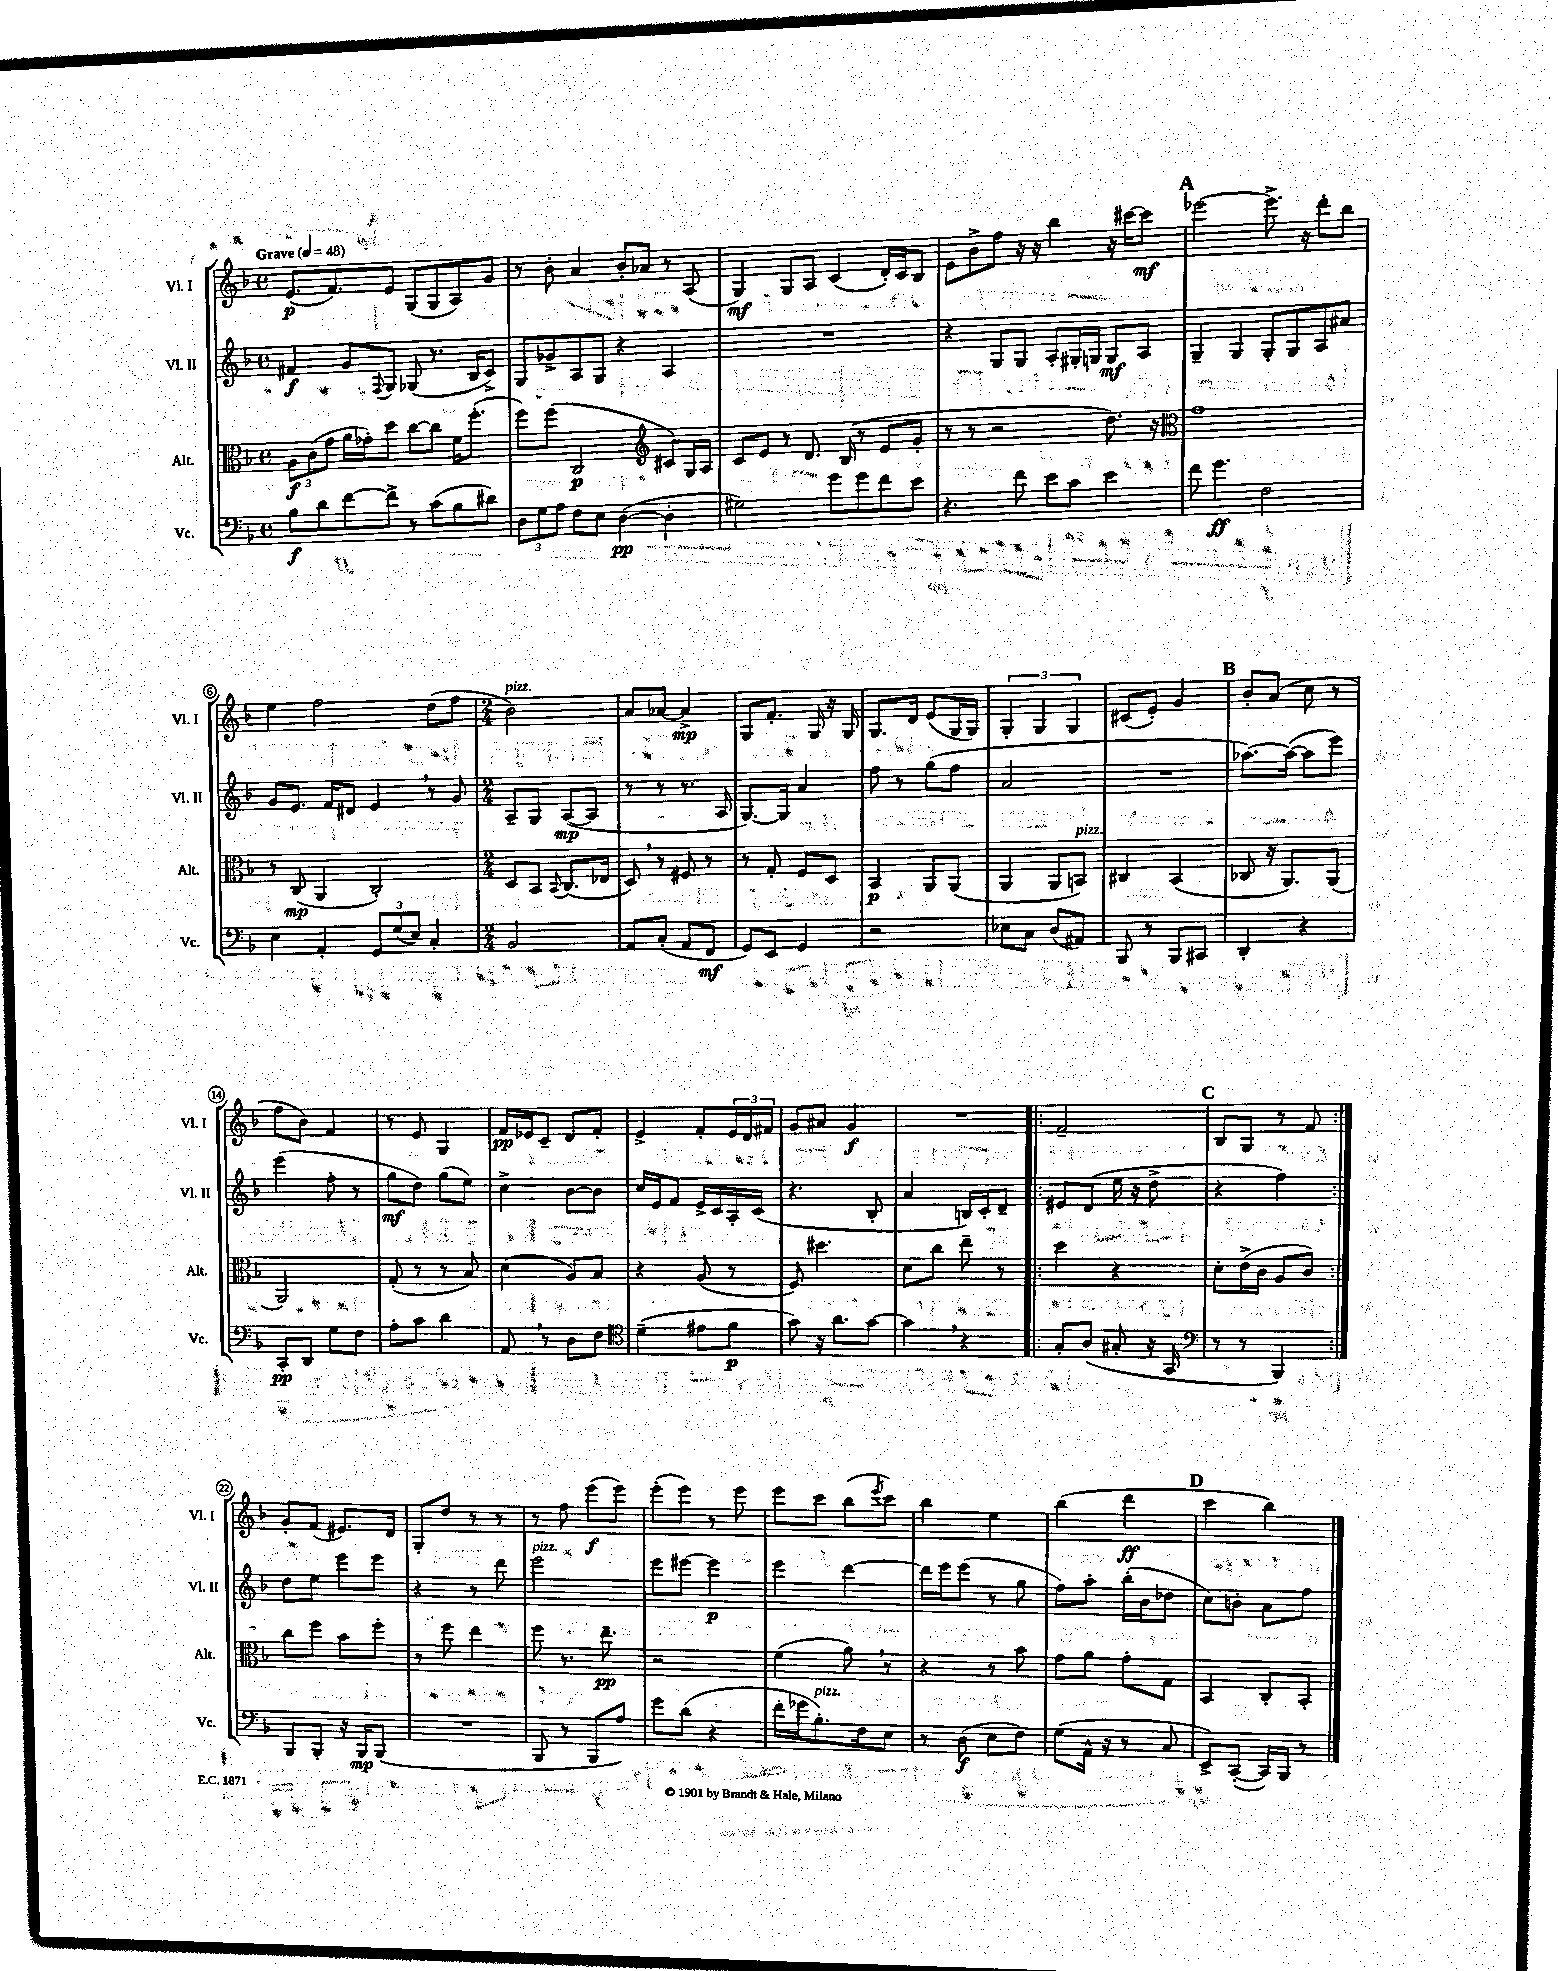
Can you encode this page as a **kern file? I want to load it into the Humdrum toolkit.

**kern	**dynam	**kern	**dynam	**kern	**dynam	**kern	**dynam
*part4	*part4	*part3	*part3	*part2	*part2	*part1	*part1
*staff4	*staff4	*staff3	*staff3	*staff2	*staff2	*staff1	*staff1
*I"Vc.	*	*I"Alt.	*	*I"Vl. II	*	*I"Vl. I	*
*I'Vc.	*	*I'Alt.	*	*I'Vl. II	*	*I'Vl. I	*
*clefF4	*	*clefC3	*	*clefG2	*	*clefG2	*
*k[b-]	*	*k[b-]	*	*k[b-]	*	*k[b-]	*
*M4/4	*	*M4/4	*	*M4/4	*	*M4/4	*
*met(c)	*	*met(c)	*	*met(c)	*	*met(c)	*
*MM48	*	*MM48	*	*MM48	*	*MM48	*
=1	=1	=1	=1	=1	=1	=1	=1
!	!	!	!	!	!	!LO:TX:a:B:t=Grave	!
8B-\L	f	12A\L	f	4f#X/	f	(8.e/L	p
.	.	(12c\	.	.	.	.	.
8d\	.	.	.	.	.	.	.
.	.	12g\J	.	.	.	.	.
.	.	.	.	.	.	8.f/)	.
[8f\	.	16a\LL	.	8g/L	.	.	.
.	.	16g-X'\J)	.	.	.	.	.
.	.	.	.	8qqF/	.	.	.
8f^\J]	.	8dd\J	.	8G/J	.	8e/J	.
8r	.	[8cc\L	.	(8G-X/	.	(8G/L	.
(8c\L	.	8cc\J]	.	8.r	.	8G/	.
8B-\	.	16f\KL	.	.	.	8A/)	.
.	.	(8.ff'\J	.	16B-/KL	.	.	.
8d#X\J)	.	.	.	8c^/J)	.	8g/J	.
=2	=2	=2	=2	=2	=2	=2	=2
12D\L	.	8ff\L)	.	8G/L	.	8r	.
12G\	.	.	.	.	.	.	.
.	.	(8ff\J	.	8g-X^/	.	8b-'\	.
12A\J	.	.	.	.	.	.	.
8F\L	.	2C/	p	8A/	.	4a/	.
8E\J	.	.	.	8G/J	.	.	.
([4D\	pp	.	.	4r	.	8b-'/L	.
.	.	.	.	.	.	8a-X/J	.
*	*	*clefG2	*	*	*	*	*
4D'\]	.	8c#X/L)	.	4A/	.	8r	.
.	.	16G/L	.	.	.	(8A/	.
.	.	16A/JJ	.	.	.	.	.
=3	=3	=3	=3	=3	=3	=3	=3
2G#X\)	.	8c/L	.	1r	.	4G/)	mf
.	.	8e/J	.	.	.	.	.
.	.	8r	.	.	.	8G/L	.
.	.	8.d/	.	.	.	8A/J	.
8g\L	.	.	.	.	.	(4c/	.
.	.	(16B-/	.	.	.	.	.
8g\	.	8r	.	.	.	.	.
8f\	.	8e/L	.	.	.	16d'/LL)	.
.	.	.	.	.	.	16c/J	.
8e\J	.	8g'/J	.	.	.	8B-/J	.
=4	=4	=4	=4	=4	=4	=4	=4
4.r	.	8r	.	4r	.	8e\L	.
.	.	8r	.	.	.	8b-^\	.
.	.	2r	.	8G/L	.	8ff\J	.
8f\	.	.	.	8G/J	.	16r	.
.	.	.	.	.	.	16r	.
8e\L	.	.	.	8A'/L	.	4bb-\	.
8c\J	.	.	.	16G#X'/L	.	.	.
.	.	.	.	16Gn/JJ	.	.	.
4e\	.	8.dd\)	.	8G/L	mf	16r	.
.	.	.	.	.	.	[16ccc#X\KL	.
.	.	.	.	8A/J	.	8ccc#\J]	mf
.	.	16r	.	.	.	.	.
!!LO:REH:place=s1:t=A
=5	=5	=5	=5	=5	=5	=5	=5
*	*	*clefC3	*	*	*	*	*
8f\	.	1g	.	4G~/	.	[2eee-X\	.
4.g\	ff	.	.	.	.	.	.
.	.	.	.	4G/	.	.	.
2F\	.	.	.	8G'/L	.	8.eee-^\]	.
.	.	.	.	8G/	.	.	.
.	.	.	.	.	.	16r	.
.	.	.	.	8A/	.	8ddd'\L	.
.	.	.	.	8a#X/J	.	8bb-\J	.
!!LO:LB:g=z
=6	=6	=6	=6	=6	=6	=6	=6
4E\	.	8r	.	8g/L	.	4ee\	.
.	.	(8C/	mp	8.e/J	.	.	.
4AA'/	.	4AA/	.	.	.	2ff\	.
.	.	.	.	16f/KL	.	.	.
.	.	.	.	8d#X/J	.	.	.
12GG/L	.	2C'/)	.	4e,/	.	.	.
(12G/	.	.	.	.	.	.	.
12E/J)	.	.	.	.	.	.	.
4C'/	.	.	.	8r	.	(8dd\L	.
.	.	.	.	8g/	.	8ff\J	.
=7	=7	=7	=7	=7	=7	=7	=7
*M2/4	*	*M2/4	*	*M2/4	*	*M2/4	*
!	!	!	!	!	!	!LO:TX:a:i:t=pizz.	!
2BB-/	.	8D/L	.	8A~/L	.	2b-\)	.
.	.	8BB-/J	.	8G/J	.	.	.
.	.	8qqBB-/	.	.	.	.	.
.	.	(8.C/L	.	([8A/L	mp	.	.
.	.	.	.	8A/J]	.	.	.
.	.	16E-X/Jk	.	.	.	.	.
=8	=8	=8	=8	=8	=8	=8	=8
8AA/L	.	8D,/)	.	8r	.	8a/L	.
(8C'/J	.	8r	.	8r	.	[8a-X/J	.
8AA/L	.	8F#X/	.	8.r	.	4a-^/]	mp
8FF/J	mf	8r	.	.	.	.	.
.	.	.	.	16A/	.	.	.
=9	=9	=9	=9	=9	=9	=9	=9
8GG/L)	.	8r	.	[8.G/L)	.	8G/L	.
8EE/J	.	8G'/	.	.	.	8.f'/J	.
.	.	.	.	16G/Jk]	.	.	.
4GG/	.	8F/L	.	4a/	.	.	.
.	.	.	.	.	.	16G/	.
.	.	8D/J	.	.	.	16r	.
.	.	.	.	.	.	16G/	.
=10	=10	=10	=10	=10	=10	=10	=10
2r	.	4BB-/	p	8ff\	.	8.G/L	.
.	.	.	.	8r	.	.	.
.	.	.	.	.	.	16d/Jk	.
.	.	8AA/L	.	(8gg\L	.	(8e/L	.
.	.	(8AA/J	.	8ff\J	.	16G/L	.
.	.	.	.	.	.	16G/JJ)	.
=11	=11	=11	=11	=11	=11	=11	=11
8E-X\L	.	4AA/	.	2a/	.	6G'/	.
8C\J	.	.	.	.	.	.	.
.	.	.	.	.	.	6G/	.
(8D/L	.	8AA/L	.	.	.	.	.
.	.	.	.	.	.	6G/	.
!	!	!LO:TX:a:i:t=pizz.	!	!	!	!	!
8AA#X/J)	.	8BBn/J)	.	.	.	.	.
=12	=12	=12	=12	=12	=12	=12	=12
8BBB-/	.	4C#X/	.	2r	.	(8c#X/L	.
8r	.	.	.	.	.	8e'/J)	.
8BBB-/L	.	(4BB-/	.	.	.	4g/	.
8CC#X/J	.	.	.	.	.	.	.
!!LO:REH:place=s1:t=B
=13	=13	=13	=13	=13	=13	=13	=13
4DD'/	.	8C-X/	.	[8.aa-X\L)	.	8b-'/L	.
.	.	16r	.	.	.	(8a/J	.
.	.	8.AA/L)	.	(16aa-\Jk_	.	.	.
4r	.	.	.	8aa-\L]	.	8cc\	.
.	.	(8AA/J	.	8eee\J)	.	8r	.
!!LO:LB:g=z
=14	=14	=14	=14	=14	=14	=14	=14
8CC'/L	pp	2AA/)	.	(4eee\	.	8ff\L	.
8DD/J	.	.	.	.	.	8b-\J)	.
8G\L	.	.	.	8ff'\	.	4f/	.
8F\J	.	.	.	8r	.	.	.
=15	=15	=15	=15	=15	=15	=15	=15
8A'\L	.	(8G'/	.	8gg\L	mf	8r	.
8c\J	.	8r	.	8dd\J)	.	8e/	.
4d\	.	8r	.	(8gg\L	.	4G/	.
.	.	8B-/)	.	8ee\J)	.	.	.
=16	=16	=16	=16	=16	=16	=16	=16
8AA,/	.	(4d\	.	4cc^\	.	16f/LL	pp
.	.	.	.	.	.	16e-X/J	.
8r	.	.	.	.	.	8c~/J	.
8D\L	.	8A/L)	.	[8b-\L	.	8d/L	.
8F\J	.	8B-/J	.	8b-\J]	.	8f'/J	.
=17	=17	=17	=17	=17	=17	=17	=17
*clefC4	*	*	*	*	*	*	*
(4d~\	.	4r	.	16cc/LL	.	4e^/	.
.	.	.	.	16e/J	.	.	.
.	.	.	.	8f/J	.	.	.
8e#X\L	.	(8A/	.	16e^/LL	.	8f'/L	.
.	.	.	.	16c/	.	.	.
8f\J	p	8r	.	16A'/	.	24e/L	.
.	.	.	.	.	.	24d/	.
.	.	.	.	(16c/JJ	.	.	.
.	.	.	.	.	.	24f#X/JJ	.
=18	=18	=18	=18	=18	=18	=18	=18
8g\)	.	8F/)	.	4.r	.	8g/L	.
16r	.	4.dd#X\	.	.	.	8a#X/J	.
8.a\L	.	.	.	.	.	.	.
.	.	.	.	.	.	4g/	f
[8g\J	.	.	.	8B-'/	.	.	.
=19	=19	=19	=19	=19	=19	=19	=19
4g,\]	.	8d\L	.	4a/	.	2r	.
.	.	8cc\J	.	.	.	.	.
4r	.	8ee~\	.	16Bn/LL)	.	.	.
.	.	.	.	16c'/J	.	.	.
.	.	8r	.	8d~/J	.	.	.
=20!|:	=20!|:	=20!|:	=20!|:	=20!|:	=20!|:	=20!|:	=20!|:
8G'/L	.	4dd\	.	8e#X/L	.	2f~/	.
(8A/J	.	.	.	(8d/J	.	.	.
8G#X'/	.	4r	.	16ee\	.	.	.
.	.	.	.	16r	.	.	.
16r	.	.	.	8dd^\	.	.	.
16GG/	.	.	.	.	.	.	.
!!LO:REH:place=s1:t=C
=21	=21	=21	=21	=21	=21	=21	=21
*clefF4	*	*	*	*	*	*	*
8r	.	8d'\L	.	4r	.	8B-/L	.
8r	.	(16e^\L	.	.	.	8G/J	.
.	.	16c\JJ	.	.	.	.	.
4BBB-/)	.	8A/L	.	4ff\)	.	8r	.
.	.	8c/J)	.	.	.	8f/	.
!!LO:LB:g=z
=22:|!	=22:|!	=22:|!	=22:|!	=22:|!	=22:|!	=22:|!	=22:|!
8BBB-/L	.	8cc\L	.	8dd\L	.	8g'/L	.
8BBB-'/J	.	8ff\J	.	8ee\J	.	(8f/J	.
16r	.	8b-\L	.	8eee\L	.	8.e#X/L)	.
16BBB-/KL	mp	.	.	.	.	.	.
(8BBB-/J	.	8ff'\J	.	8eee\J	.	.	.
.	.	.	.	.	.	16d/Jk	.
=23	=23	=23	=23	=23	=23	=23	=23
2r	.	8r	.	4r	.	8G'/L	.
.	.	8ff\	.	.	.	8dd/J	.
.	.	4ee\	.	8r	.	8r	.
.	.	.	.	8ddd\	.	8r	.
=24	=24	=24	=24	=24	=24	=24	=24
!	!	!	!	!LO:TX:a:i:t=pizz.	!	!	!
8BBB-/	.	8ff\	.	2eee\	.	8r	.
8r	.	8.r	.	.	.	8ff\	.
8BBB-/L	.	.	.	.	.	(8eee\L	f
.	.	8.ee~\	pp	.	.	.	.
8A/J)	.	.	.	.	.	8eee\J)	.
=25	=25	=25	=25	=25	=25	=25	=25
8g\L	.	2r	.	8eee\L	.	(8eee'\L	.
(8d\J	.	.	.	[8eee#X\J	.	8eee\J)	.
4r	.	.	.	4eee#\]	p	8r	.
.	.	.	.	.	.	8eee\	.
=26	=26	=26	=26	=26	=26	=26	=26
16f'\LL	.	(4f\	.	4eee\	.	8eee\L	.
16g-X\J	.	.	.	.	.	.	.
!LO:TX:a:i:t=pizz.	!	!	!	!	!	!	!
8.B-'\)	.	.	.	.	.	8ccc\J	.
.	.	8a,\)	.	[4ddd\	.	(8bb-\L	.
16F\k	.	.	.	.	.	.	.
.	.	.	.	.	.	8qeee/	.
8E\J	.	8r	.	.	.	8ccc\J)	.
=27	=27	=27	=27	=27	=27	=27	=27
8r	.	4r	.	16ddd\LL]	.	4bb-\	.
.	.	.	.	16eee\J	.	.	.
(8D\	f	.	.	(8eee\J	.	.	.
8E\L	.	8r	.	8r	.	4ee\	.
8F\J)	.	8b-\	.	8gg\	.	.	.
=28	=28	=28	=28	=28	=28	=28	=28
(8G\L	.	8g\L	.	8ff\L)	.	(4bb-\	.
16AA^^\Jk	.	8a\J	.	8aa'\J	.	.	.
16r	.	.	.	.	.	.	.
8r	.	8g'\L	.	(16bb-'\LL	.	4ddd\	ff
.	.	.	.	16b-\J	.	.	.
8C/	.	8G\J	.	8dd-X\J	.	.	.
!!LO:REH:place=s1:t=D
=29	=29	=29	=29	=29	=29	=29	=29
8EE^/L)	.	4BB-/	.	8cc\L)	.	4ccc\	.
([8CC'/J	.	.	.	8bn'\J	.	.	.
16CC/LL])	.	8C'/L	.	8a\L	.	4bb-\)	.
16BBB-/JJ	.	.	.	.	.	.	.
8r	.	8BB-'/J	.	8ff\J	.	.	.
==	==	==	==	==	==	==	==
*-	*-	*-	*-	*-	*-	*-	*-
